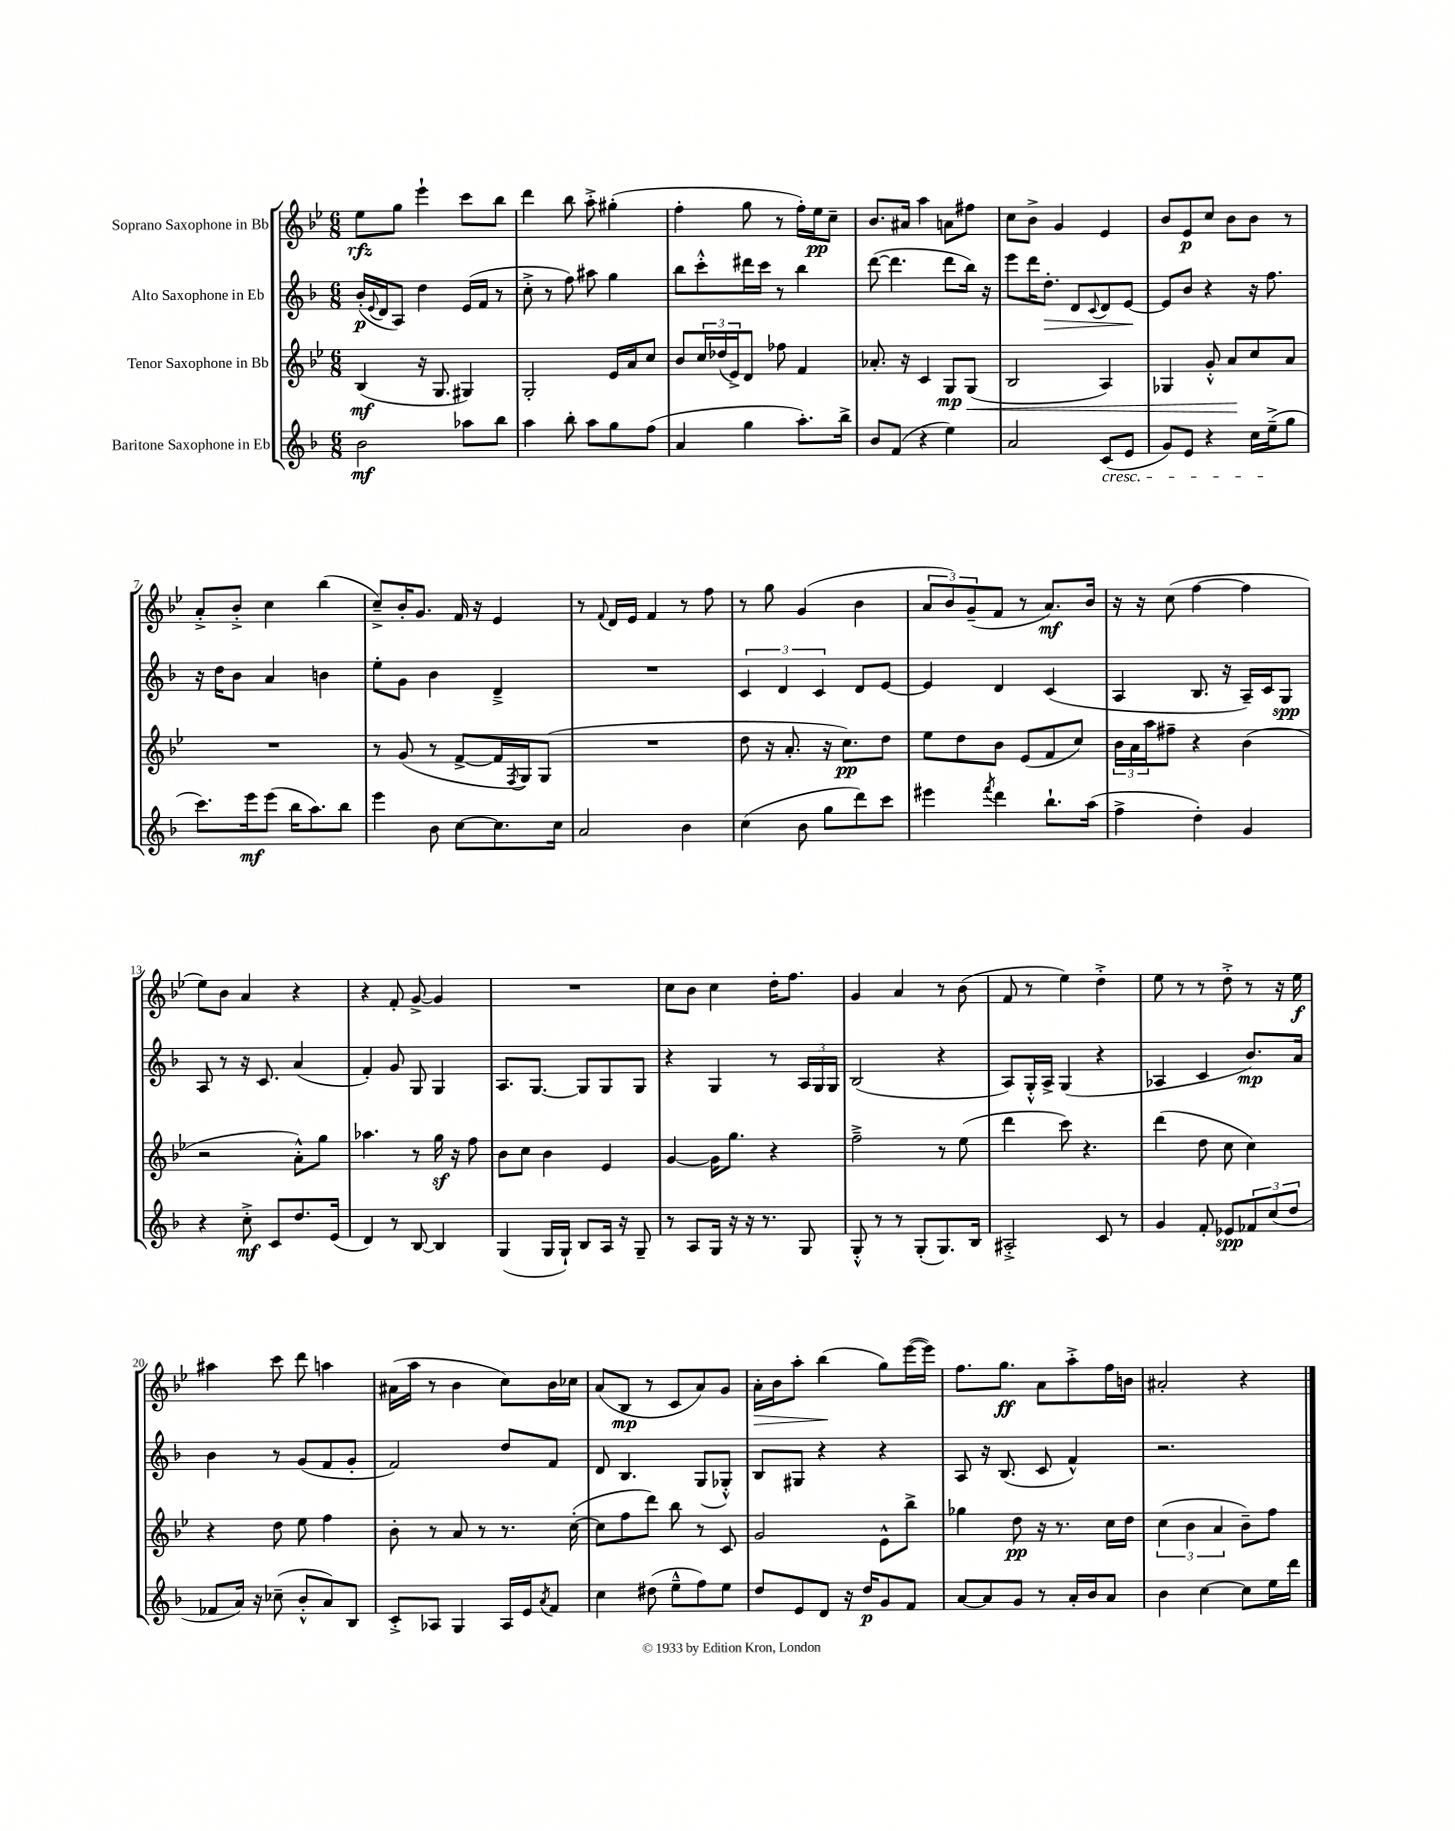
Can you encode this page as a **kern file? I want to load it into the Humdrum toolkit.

**kern	**kern	**kern	**kern
*staff4	*staff3	*staff2	*staff1
*clefG2	*clefG2	*clefG2	*clefG2
*k[b-]	*k[b-e-]	*k[b-]	*k[b-e-]
*M6/8	*M6/8	*M6/8	*M6/8
2b-	(4B-	(16b-'	8ee-
.	.	8qqe	.
.	.	16d	.
.	.	8A)	8gg
.	16r	4dd	4eee-`
.	8.G	.	.
8aa-	4G#)	(16e	8ccc
.	.	16f	.
8bb-	.	8r	8bb-
=	=	=	=
4aa	2G'	8cc'^	4ddd
.	.	8r	.
8bb-'	.	8ff)	8bb-
8aa	.	8aa#	8aa'^
8gg	16e-	4gg	(4gg#'
.	16a	.	.
(8ff	8cc	.	.
=	=	=	=
4a	8b-	8bb-	4ff'
.	24cc	8ccc'^^	.
.	(24dd-	.	.
.	24e-^)	.	.
4gg	8d	16ddd#	8gg
.	.	16ccc	.
.	8ff-	8r	8r
8.aa')	4f	4bb-	16ff')
.	.	.	16ee-
.	.	.	8cc~
16bb-^	.	.	.
=	=	=	=
8b-	8.a-'	([8ddd	8.b-
(8f	.	4.ddd]	.
.	16r	.	16a#
4r	4c	.	4aa
4ee)	8G	8ddd	8a
.	(8G	16bb-)	8ff#
.	.	16r	.
=	=	=	=
2a	2B-	8eee	8cc
.	.	16ddd	8b-^
.	.	8.dd'	.
.	.	.	4g
.	.	8d	.
.	.	8qqc	.
(8c	4A)	8d	4e-
8e	.	[8e	.
=	=	=	=
8g)	4G-	8e]	8b-
8e	.	8b-	8e-
4r	8g'^^	4r	8cc
.	8a	.	8b-
16cc	8cc	16r	8b-
(16ee~^	.	8.ff	.
8gg	8a	.	8r
=	=	=	=
8.ccc)	2.r	16r	8a'^
.	.	16dd	.
.	.	8b-	8b-'^
16eee	.	.	.
(8eee	.	4a	4cc
16bb-	.	.	.
8.aa)	.	.	.
.	.	4b	(4bb-
8bb-	.	.	.
=	=	=	=
4eee	8r	8ee'	8cc~^)
.	(8g	8g	16b-'
.	.	.	8.g
8b-	8r	4b-	.
[8cc	[8f^	.	16f
.	.	.	16r
8.cc]	16f]	4d~^	4e-
.	8qF	.	.
.	16G)	.	.
.	(8G	.	.
16cc	.	.	.
=	=	=	=
2a	2.r	2.r	8r
.	.	.	8qqf
.	.	.	16d
.	.	.	16e-
.	.	.	4f
4b-	.	.	8r
.	.	.	8ff
=	=	=	=
(4cc	8dd	6c	8r
.	16r	.	8gg
.	.	6d	.
.	8.a'	.	.
8b-	.	.	(4g
.	.	6c	.
8gg	16r	.	.
.	8.cc)	.	.
8ddd)	.	8d	4b-
8ccc	8dd	[8e	.
=	=	=	=
4eee#	8ee-	4e]	12a
.	.	.	12b-)
.	8dd	.	.
.	.	.	(12g~
8qfff	.	.	.
4ddd	8b-	4d	8f
.	(8e-	.	8r
8.bb-`	8f	(4c	8.a)
.	8cc)	.	.
(16aa	.	.	16b-
=	=	=	=
4ff^	24b-	4A	16r
.	24a	.	.
.	.	.	16r
.	24aa	.	.
.	8ff#~	.	(8cc
4dd')	4r	8.B-	[4ff
.	.	16r	.
4g	(4b-	16A~)	4ff]
.	.	16c	.
.	.	8G	.
=	=	=	=
4r	2r	8A	8ee-)
.	.	8r	8b-
8cc'^	.	16r	4a
.	.	8.c	.
8c	.	.	.
8.dd	8a'^^)	(4a	4r
.	8gg	.	.
(16e	.	.	.
=	=	=	=
4d)	4.aa-	4f')	4r
8r	.	8g	8f'
[8B-	8r	8G	[8g^
4B-]	16gg	4G	4g]
.	16r	.	.
.	8ff	.	.
=	=	=	=
(4G	8b-	8.A	2.r
.	8cc	.	.
.	.	[8.G	.
16G	4b-	.	.
16G`)	.	.	.
8B-	.	8G]	.
16A	4e-	8G	.
16r	.	.	.
8G~	.	8G	.
=	=	=	=
8r	[4g	4r	8cc
8A	.	.	8b-
16G	16g]	4G	4cc
16r	8.gg	.	.
16r	.	.	.
8.r	.	.	.
.	4r	8r	16dd'
.	.	.	8.ff
8G	.	24A	.
.	.	24G	.
.	.	24G	.
=	=	=	=
8G'^^	2ff~^	(2B-	4g
8r	.	.	.
8r	.	.	4a
(8G'	.	.	.
8.G)	8r	4r	8r
.	(8ee-	.	(8b-
16B-	.	.	.
=	=	=	=
2A#'^	4ddd	8A)	8f
.	.	16G'^^	8r
.	.	16A^	.
.	8ccc)	(4G	4ee-)
.	4.r	.	.
8c	.	4r	4dd'^
8r	.	.	.
=	=	=	=
4g	(4ddd	4A-	8ee-
.	.	.	8r
8f'	8dd	4c	8r
8e-	8cc	.	8dd'^
12f-	4cc)	8.b-)	8r
(12cc	.	.	.
.	.	.	16r
12dd	.	.	.
.	.	16a	16ee-
=	=	=	=
8f-	4r	4b-	4aa#
16a)	.	.	.
16r	.	.	.
(8cc-~	8dd	8r	8ccc
8b-'^^	8ee-	(8g	8ddd
8a)	4ff	8f	4aa
8B-	.	8g'	.
=	=	=	=
8c'^	8b-'	2f)	(16a#
.	.	.	16aa
8A-	8r	.	8r
4G	8a	.	4b-
.	8r	.	.
16A-	8.r	8dd	8cc)
16e	.	.	.
8qa	.	.	.
8f	.	8f	16b-
.	([16cc'	.	16cc-
=	=	=	=
4cc	8cc]	8d	(8a
.	8ff	4.B-	8B-
(8dd#	8ddd)	.	8r
8ee~^^	8bb-	.	8c
8ff)	8r	(8G	8a)
8ee	8c	8G-'^^)	8g
=	=	=	=
8dd	2g	8B-	16a'
.	.	.	16b-
8e	.	8G#	8aa'
8d	.	4r	(4bb-
16r	.	.	.
16dd	.	.	.
8g	8e-^^	4r	8gg)
8f	8bb-^	.	([16eee-
.	.	.	16eee-])
=	=	=	=
[8a	4gg-	8A	8.ff
8a]	.	16r	.
.	.	(8.B-	8.gg
8g	8dd	.	.
8r	16r	8c	8a
.	8.r	.	.
16a'	.	4f^^)	8aa'^
16b-	.	.	.
8a	16cc	.	16ff
.	16dd	.	16b
=	=	=	=
4b-	(6cc	2.r	2a#'
.	6b-	.	.
[4cc	.	.	.
.	6a	.	.
8cc]	8b-~)	.	4r
16ee	8ff	.	.
16ddd	.	.	.
==	==	==	==
*-	*-	*-	*-
